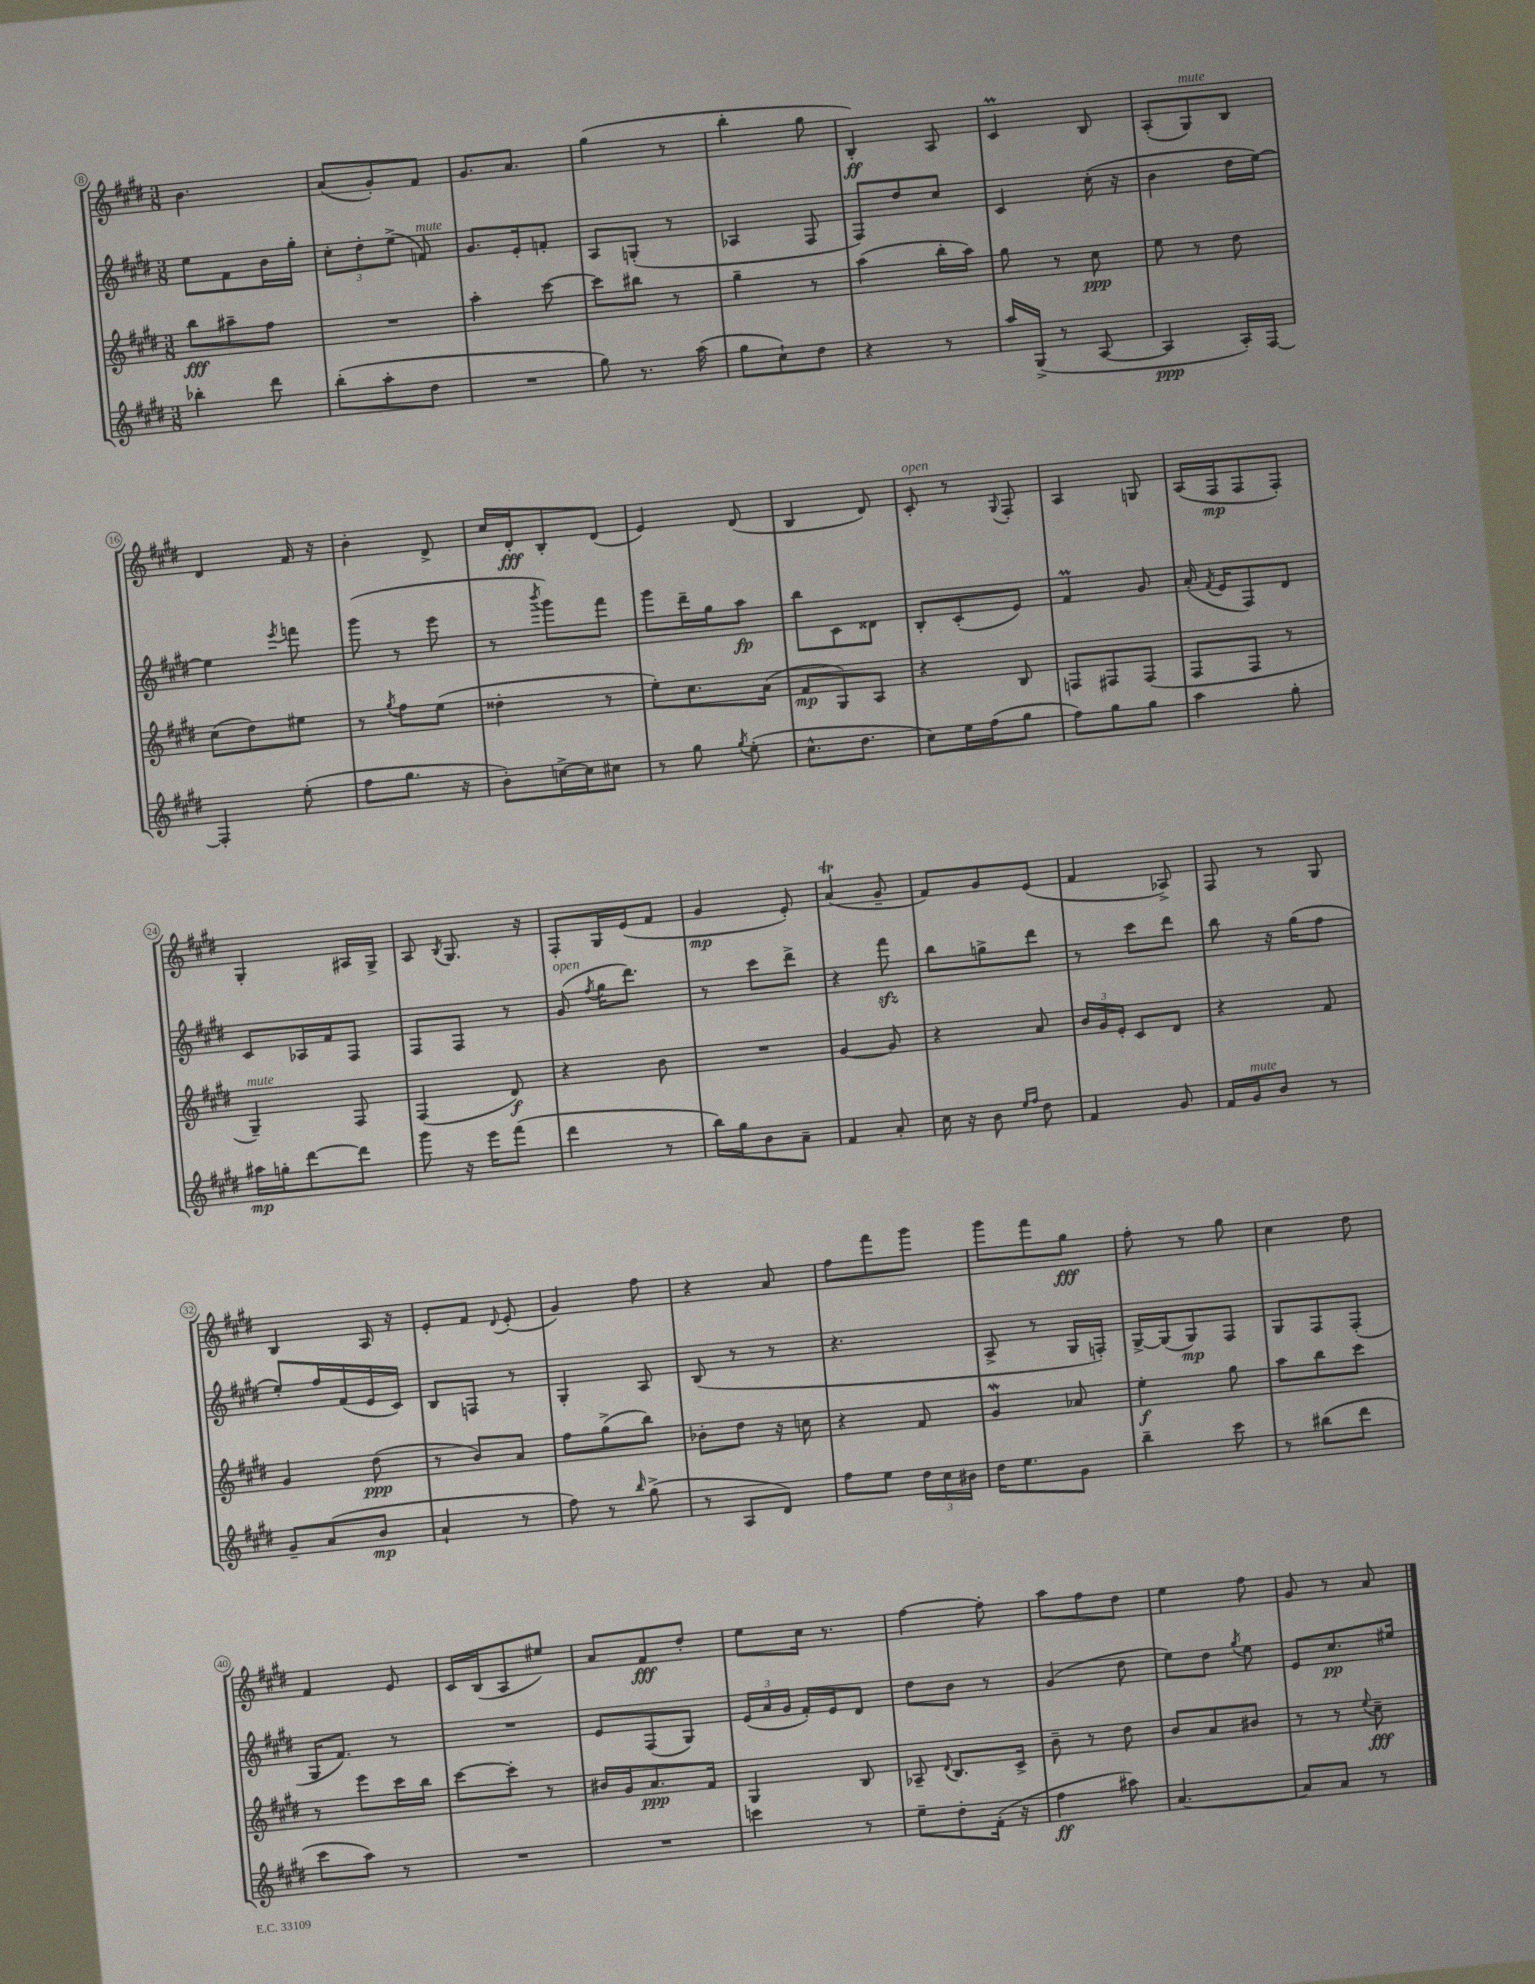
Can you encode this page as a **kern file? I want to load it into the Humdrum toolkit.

**kern	**kern	**kern	**kern
*staff4	*staff3	*staff2	*staff1
*clefG2	*clefG2	*clefG2	*clefG2
*k[f#c#g#d#]	*k[f#c#g#d#]	*k[f#c#g#d#]	*k[f#c#g#d#]
*M3/8	*M3/8	*M3/8	*M3/8
4bb-'	8bb	8ee	4.b
.	8aa#~	8f#	.
8ddd#	8ff#	16b	.
.	.	16gg#'	.
=	=	=	=
(8bb'	4.r	12cc#'	(8a
.	.	12dd#'	.
8aa'	.	.	8g#')
.	.	(12ee^	.
8dd#	.	8f)	8f#
=	=	=	=
4.r	4aa'	8.g#	8.g#
.	.	16e'	8.a
.	[8ccc#	8f'	.
=	=	=	=
8gg#)	8ccc#]	8A	(4gg#
8.r	8bb#	(8G'	.
.	8r	8r	8r
(16aa	.	.	.
=	=	=	=
8gg#	4gg#~	4A-	4bb'
8cc#`)	.	.	.
8dd#	8r	8F#	8gg#
=	=	=	=
4r	(4aa	8F#)	4B')
.	.	8dd#	.
8r	16bb'	8cc#	8A
.	16aa)	.	.
=	=	=	=
16aa	8gg#	4c#	4c#
(16G#^	.	.	.
8r	8r	.	.
[8A	8cc#	(16cc#'	8B
.	.	16r	.
=	=	=	=
4A]	8ee	4b	(8A'
.	8r	.	8G#)
16A')	8dd#	16dd#	8B
[16F#	.	[16ee)	.
=	=	=	=
4F#']	(8cc#	4ee]	4d#
.	8dd#)	.	.
.	.	8qeee	.
(8ee'	8ee#	8fff	16f#
.	.	.	16r
=	=	=	=
8ff#	8r	(8ggg#	4b'
.	8qgg#	.	.
8.gg#	8ff#	8r	.
.	(8ee	8eee	8d#^
16r	.	.	.
=	=	=	=
8b')	4dd##'	8r	16cc#
.	.	.	16d#'
.	.	8qbbb	.
[16cc^	.	8ggg#)	8B'
16cc]	.	.	.
8cc#	8r	8fff#	(8d#
=	=	=	=
8r	8ee')	8ggg#	4e)
8gg#	8.cc#	16ddd#~	.
.	.	16gg#	.
8qgg#	.	.	.
(8ee'	.	8aa	(8d#
.	(16a	.	.
=	=	=	=
8.cc#^^	8f#	8bb	4B
.	8G#)	8c#	.
8.dd#	.	.	.
.	8A	8d##	8d#)
=	=	=	=
8cc#)	4r	8B'	8c#'
16ee	.	(8c#'	8r
(16ff#	.	.	.
.	.	.	8qqG#
8gg#	8B	8e)	8F#'
=	=	=	=
8ff#)	8F	4f#	4A
8gg#	8F#	.	.
8gg#	(8F#	8g#	8G
=	=	=	=
4aa	8F#	(16a'	(16A
.	.	8qf#	.
.	.	16e	16F#
.	8F#	8F#)	8F#
8gg#'	8r	8d#	8F#')
=	=	=	=
16aa#	4G#~)	8c#	4G#'
16gg'	.	.	.
[8ddd#	.	16A-	.
.	.	16f#	.
8ddd#]	8F#	8F#	16A#
.	.	.	16G#^
=	=	=	=
8ggg#	(4F#	8F#	8A
.	.	.	8qB
16r	.	8F#	8.G#
16eee	.	.	.
(8fff#	8d#)	8r	.
.	.	.	16r
=	=	=	=
4ddd#	4r	(8g#	8F#'
.	.	8qff#	.
.	.	16gg#	16G#
.	.	8.ddd#)	(16e
8r	8b	.	8f#
=	=	=	=
16bb)	4.r	8r	4g#
16gg#	.	.	.
8b	.	8ccc#	.
8a~	.	8ddd#^	8e')
=	=	=	=
4f#	[4g#	4r	(4a
8a'	8g#]	8fff#	8g#~
=	=	=	=
16cc#	4r	8bb	8f#)
16r	.	.	.
8b	.	8gg^	8g#
16qqee	.	.	.
16qqff#	.	.	.
8dd#	8a	8ddd#	(8e
=	=	=	=
4f#	24b	8r	4f#
.	24g#	.	.
.	24e'	.	.
.	8c#	8ccc#	.
8g#	8d#	8ddd#	8A-^)
=	=	=	=
16f#	4r	8bb	8F#
16g#	.	.	.
8b	.	16r	8r
.	.	(16gg#	.
8r	8f#	8ff#	8G#
=	=	=	=
8g#~	4g#	8ee')	4B
(8a	.	16ff#	.
.	.	(16f#	.
8b	(8dd#	16e	16A
.	.	16c#)	16r
=	=	=	=
4a`	8r	8B	8e'
.	8b)	8F	8f#
.	.	.	8qqd#
8r	8a	8r	(8e'
=	=	=	=
8ff#)	8ff#	4G#'	4g#)
8r	(8gg#^	.	.
16qqbb	.	.	.
(8gg#^	8bb)	8A	8ff#
=	=	=	=
8r	8b-'	(8B	4r
8A	8dd#	8r	.
8d#)	16r	8r	8a
.	16cc	.	.
=	=	=	=
8ff#	4r	4.r	8ff#
8ee	.	.	8fff#
24dd#	8f#	.	8ggg#
24cc#	.	.	.
24b#	.	.	.
=	=	=	=
16dd#	4g#	8A^	8ggg#
8.ee	.	.	.
.	.	8r	8fff#
8g#	8a-	16G#	8gg#
.	.	16F')	.
=	=	=	=
4bb~	4ee'	[16G#^	8ff#'
.	.	(16G#]	.
.	.	8G#)	8r
8ccc#	8gg#	8F#	8gg#
=	=	=	=
8r	8aa	8G#	4cc#
(8bb#	8bb	8F#	.
8ddd#	8ccc#	(8F#'	8dd#
=	=	=	=
8ccc#	8r	16G#	4f#
.	.	8.f#)	.
8aa)	8eee	.	.
8r	16ccc#	8r	8e
.	16bb	.	.
=	=	=	=
4.r	[8ccc#	4.r	16c#
.	.	.	(16B
.	8ccc#']	.	8A
.	8r	.	8ee#)
=	=	=	=
4.r	16b#	8e	8a
.	16g#	.	.
.	8.a	(8F#	8f#
.	.	8G#)	8dd#'
.	16f#	.	.
=	=	=	=
4ccc	4G#	(24e	8ee
.	.	24a	.
.	.	24g#	.
.	.	16f#')	16cc#
.	.	16e	8.r
8r	8B	8d#	.
=	=	=	=
8ee~	8A-~	8dd#	[4ff#
.	8qqd#	.	.
8dd#'	8.B	8b	.
(16f#'	.	8r	8ff#']
16r	16c#^	.	.
=	=	=	=
4ff#	8b~	(4g#	8aa
.	8r	.	8ff#
8aa#)	8dd#	8dd#	8dd#
=	=	=	=
[4.a	8b	8ee)	4ee
.	8a	8dd#	.
.	.	8qgg#	.
.	8b#	8ee	8ff#
=	=	=	=
8a]	8r	8e	8g#
8a	8r	8.cc#	8r
.	8qqee	.	.
8r	8cc#~	.	8a
.	.	16ee#	.
==	==	==	==
*-	*-	*-	*-
